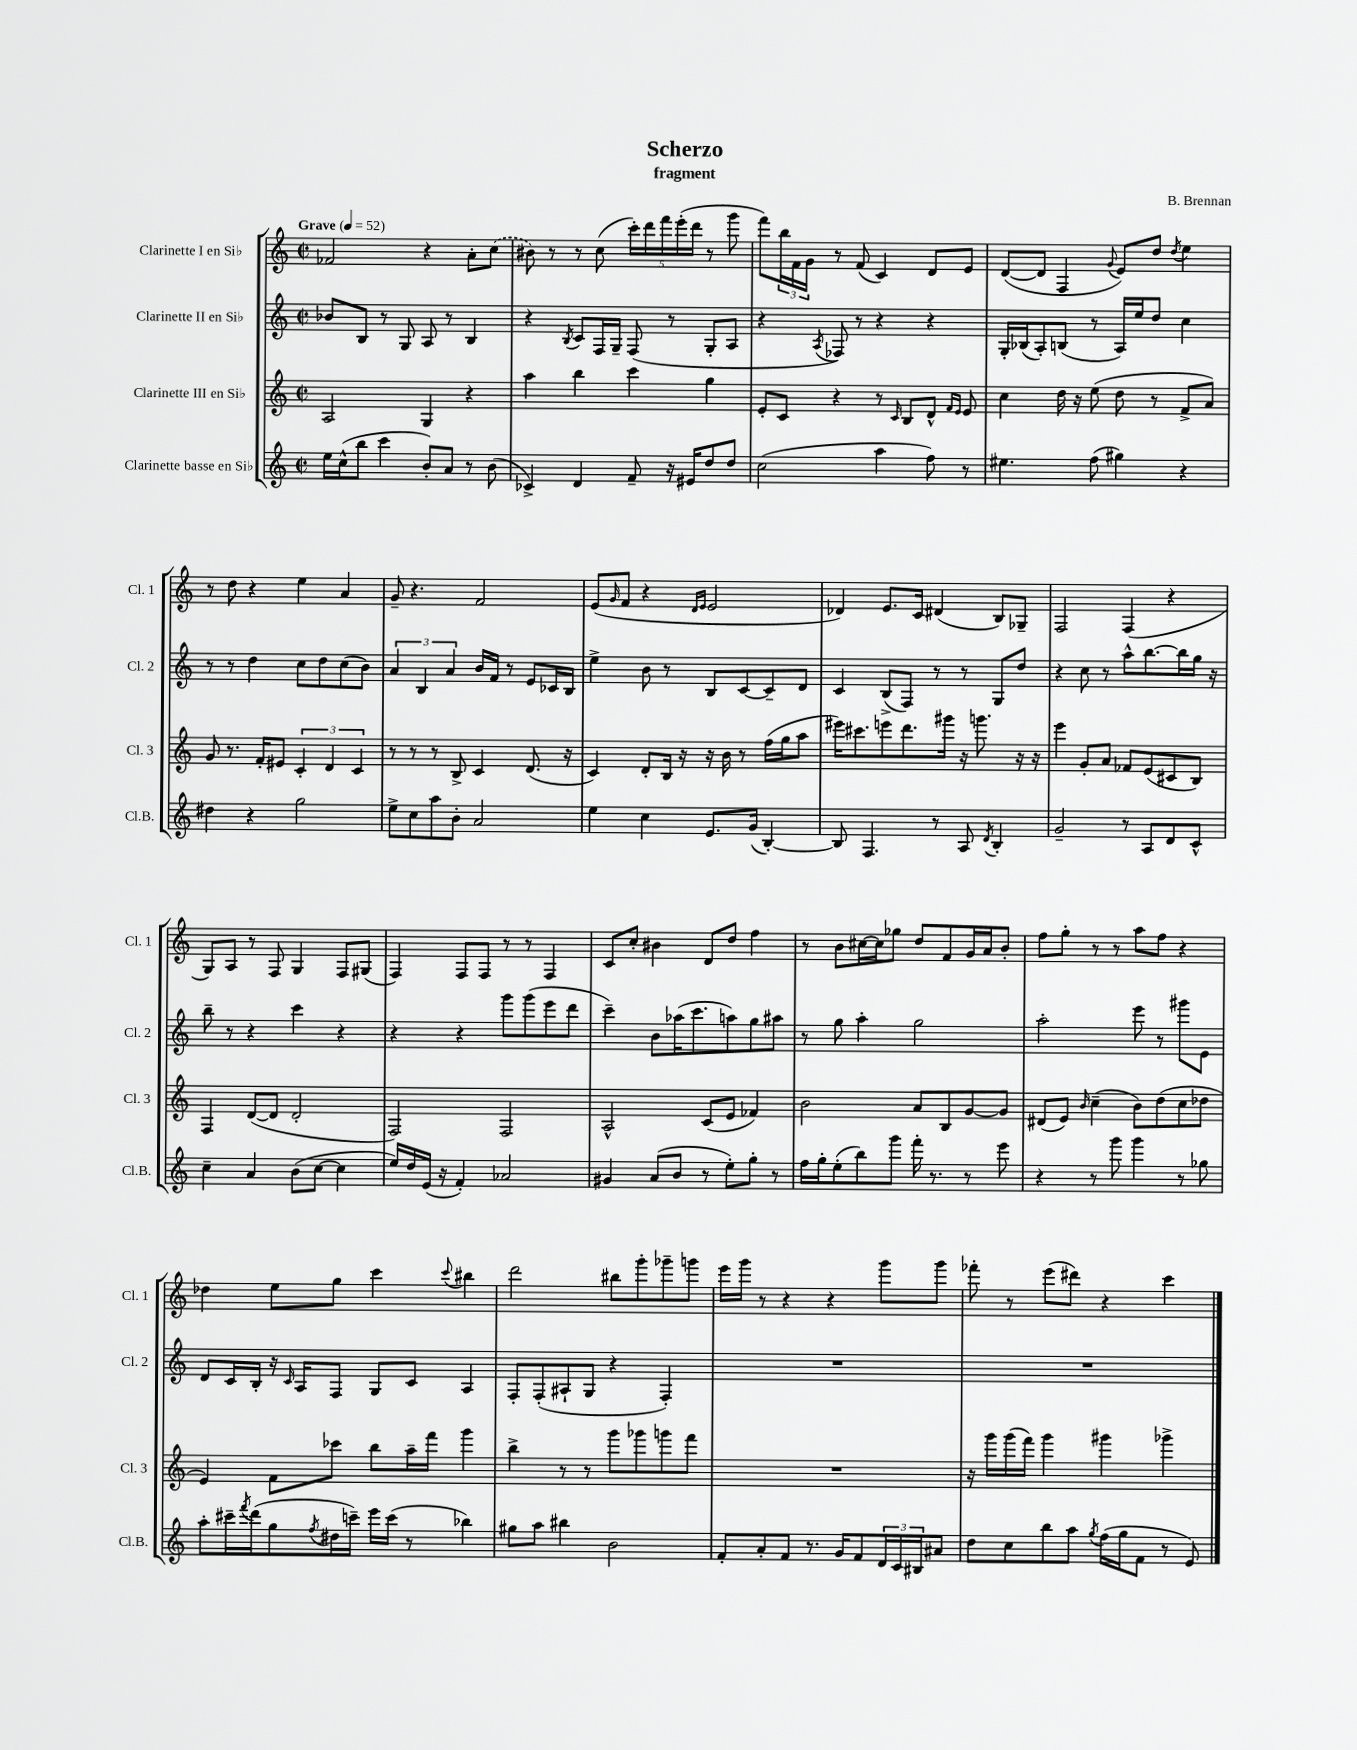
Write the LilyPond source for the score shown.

\header { title = "Scherzo" composer = "B. Brennan" subtitle = "fragment" }
<<
\new StaffGroup <<
\new Staff = "s0" \with { instrumentName = "Clarinette I en Sib" shortInstrumentName = "Cl. 1" } {
    \clef treble \key c \major \defaultTimeSignature \time 2/2 \tempo "Grave" 4 = 52
    fes'2 r4 a'8-. \once \slurDashed c''8( |
    bis'8) r8 r8 c''8( \tuplet 5/4 { c'''16-.) d'''16 f'''16 e'''16-.( d'''16 } r8 g'''8 |
    f'''8) \tuplet 3/2 { b''16 f'16 g'16 } r8 f'8( c'4) d'8 e'8 |
    d'8~( d'8 f4 \appoggiatura { g'8 } e'8) d''8 \acciaccatura { d''8 } e''4 |
    r8 d''8 r4 e''4 a'4 |
    g'8-- r4. f'2 |
    e'8( \grace { g'16 } f'8 r4 \grace { d'16 e'16 } e'2 |
    des'4) e'8. c'16 dis'4( b8) ges8-- |
    f2 f4( r4 |
    g8) a8 r8 f8 g4 f8 gis8( |
    f4) f8 f8 r8 r8 f4 |
    c'8 c''8-. bis'4 d'8 d''8 f''4 |
    r8 b'8 cis''16~ cis''16 ges''8 d''8 f'8 g'16 a'16 b'8-. |
    f''8 g''8-. r8 r8 a''8 f''8 r4 |
    des''4 e''8 g''8 c'''4 \appoggiatura { c'''8 } bis''4 |
    d'''2 bis''8 g'''8-. ges'''8-- g'''8 |
    e'''16 g'''16 r8 r4 r4 g'''8 g'''8 |
    fes'''8-. r8 e'''8( dis'''8) r4 c'''4 \bar "|." |
}
\new Staff = "s1" \with { instrumentName = "Clarinette II en Sib" shortInstrumentName = "Cl. 2" } {
    \clef treble \key c \major \defaultTimeSignature \time 2/2
    bes'8 b8 r8 g8 a8 r8 b4 |
    r4 \acciaccatura { b8 } c'8 f16 g16-- f8( r8 g8-. a8 |
    r4 \acciaccatura { a8 } fes8) r8 r4 r4 |
    g16-. bes16( a8-.) b8( r8 a16) e''16 d''8 c''4 |
    r8 r8 d''4 c''8 d''8 c''8( b'8) |
    \tuplet 3/2 { a'4 b4 a'4 } b'16 f'16 r8 e'8 ces'16 b16 |
    e''4-> b'8 r8 b8 c'8~ c'8-- d'8 |
    c'4 b8->( f8) r8 r8 g8 d''8 |
    r4 c''8 r8 a''8-^ b''8.~ b''16 g''16 r16 |
    b''8-- r8 r4 c'''4 r4 |
    r4 r4 g'''8 g'''8( e'''8 d'''8 |
    c'''4--) b'8 aes''16( c'''8. a''8) g''8 ais''8 |
    r8 g''8 a''4-. g''2 |
    a''2-. e'''8 r8 gis'''8 e'8 |
    d'8 c'16 b16-. r16 \grace { c'16 } a16 f8 g8 c'8 a4 |
    f8-. f8-.( ais8-! g8 r4 f4-.) |
    R1 |
    R1 \bar "|." |
}
\new Staff = "s2" \with { instrumentName = "Clarinette III en Sib" shortInstrumentName = "Cl. 3" } {
    \clef treble \key c \major \defaultTimeSignature \time 2/2
    a2 g4 r4 |
    a''4 b''4 c'''4 g''4 |
    e'8-. c'8 r4 r8 \grace { c'16 } b8 d'8-^ \grace { f'16 e'16 } e'8 |
    c''4 d''16 r16 e''8( d''8 r8 f'8-> a'8) |
    g'8 r8. f'16-. eis'8 \tuplet 3/2 { c'4-. d'4 c'4 } |
    r8 r8 r8 b8-> c'4 d'8.( r16 |
    c'4) d'8-. b16 r16 r16 b'16 r8 f''16( g''16 a''8 |
    eis'''16) cis'''8. e'''8 d'''8. gis'''16 r16 g'''8. r16 r16 |
    e'''4 g'8-. a'8 fes'8 e'8( cis'8 b8) |
    f4 d'8~( d'8 d'2-. |
    f2) f2 |
    a2-^ c'8( e'8 fes'4) |
    b'2 a'8 b8 g'8~ g'8 |
    dis'8( e'8) \grace { b'16 } c''4--( b'8) d''8( c''8 des''8 |
    e'4) f'8 ces'''8 b''8 a''16-- f'''16 g'''4 |
    b''4-> r8 r8 g'''8 ges'''8 g'''8 f'''8 |
    R1 |
    r16 g'''16 g'''16( f'''16) g'''4 gis'''4 ges'''4-> \bar "|." |
}
\new Staff = "s3" \with { instrumentName = "Clarinette basse en Sib" shortInstrumentName = "Cl.B." } {
    \clef treble \key c \major \defaultTimeSignature \time 2/2
    e''16 c''16-^( b''8 c'''4 b'8-.) a'8 r8 b'8( |
    ces'4->) d'4 f'8-- r16 eis'16 d''8 d''8 |
    c''2( a''4 f''8) r8 |
    eis''4. f''8( gis''4) r4 |
    dis''4 r4 g''2 |
    e''8-> c''8 a''8 b'8-. a'2 |
    e''4 c''4 e'8. g'16( b4~-.) |
    b8 f4. r8 a8 \acciaccatura { d'8 } b4-. |
    g'2-- r8 a8 d'8 c'8-^ |
    c''4-- a'4 b'8( c''8~ c''4 |
    e''16) d''16 e'16( r16 f'4-.) aes'2 |
    gis'4 a'8( b'8 r8 e''8-.) g''8-. r8 |
    f''16 g''16-. e''8-.( b''8) g'''8 f'''16-. r8. r8 e'''8 |
    r4 r8 g'''8 g'''4 r8 ges''8 |
    a''8-. cis'''16-- \acciaccatura { f'''8 } d'''16( g''8 \acciaccatura { f''8 } dis''16 c'''16--) e'''16 c'''16( r8 bes''4) |
    gis''8 a''8 bis''4 b'2 |
    f'8-. a'8-. f'8 r8. g'16 f'8 \tuplet 3/2 { d'16 c'16 bis16 } ais'8 |
    d''8 c''8 b''8 a''8 \acciaccatura { g''8 } f''16( g''16 f'8 r8 e'8) \bar "|." |
}
>>
>>
\layout { \context { \Score \remove "Bar_number_engraver" } }
